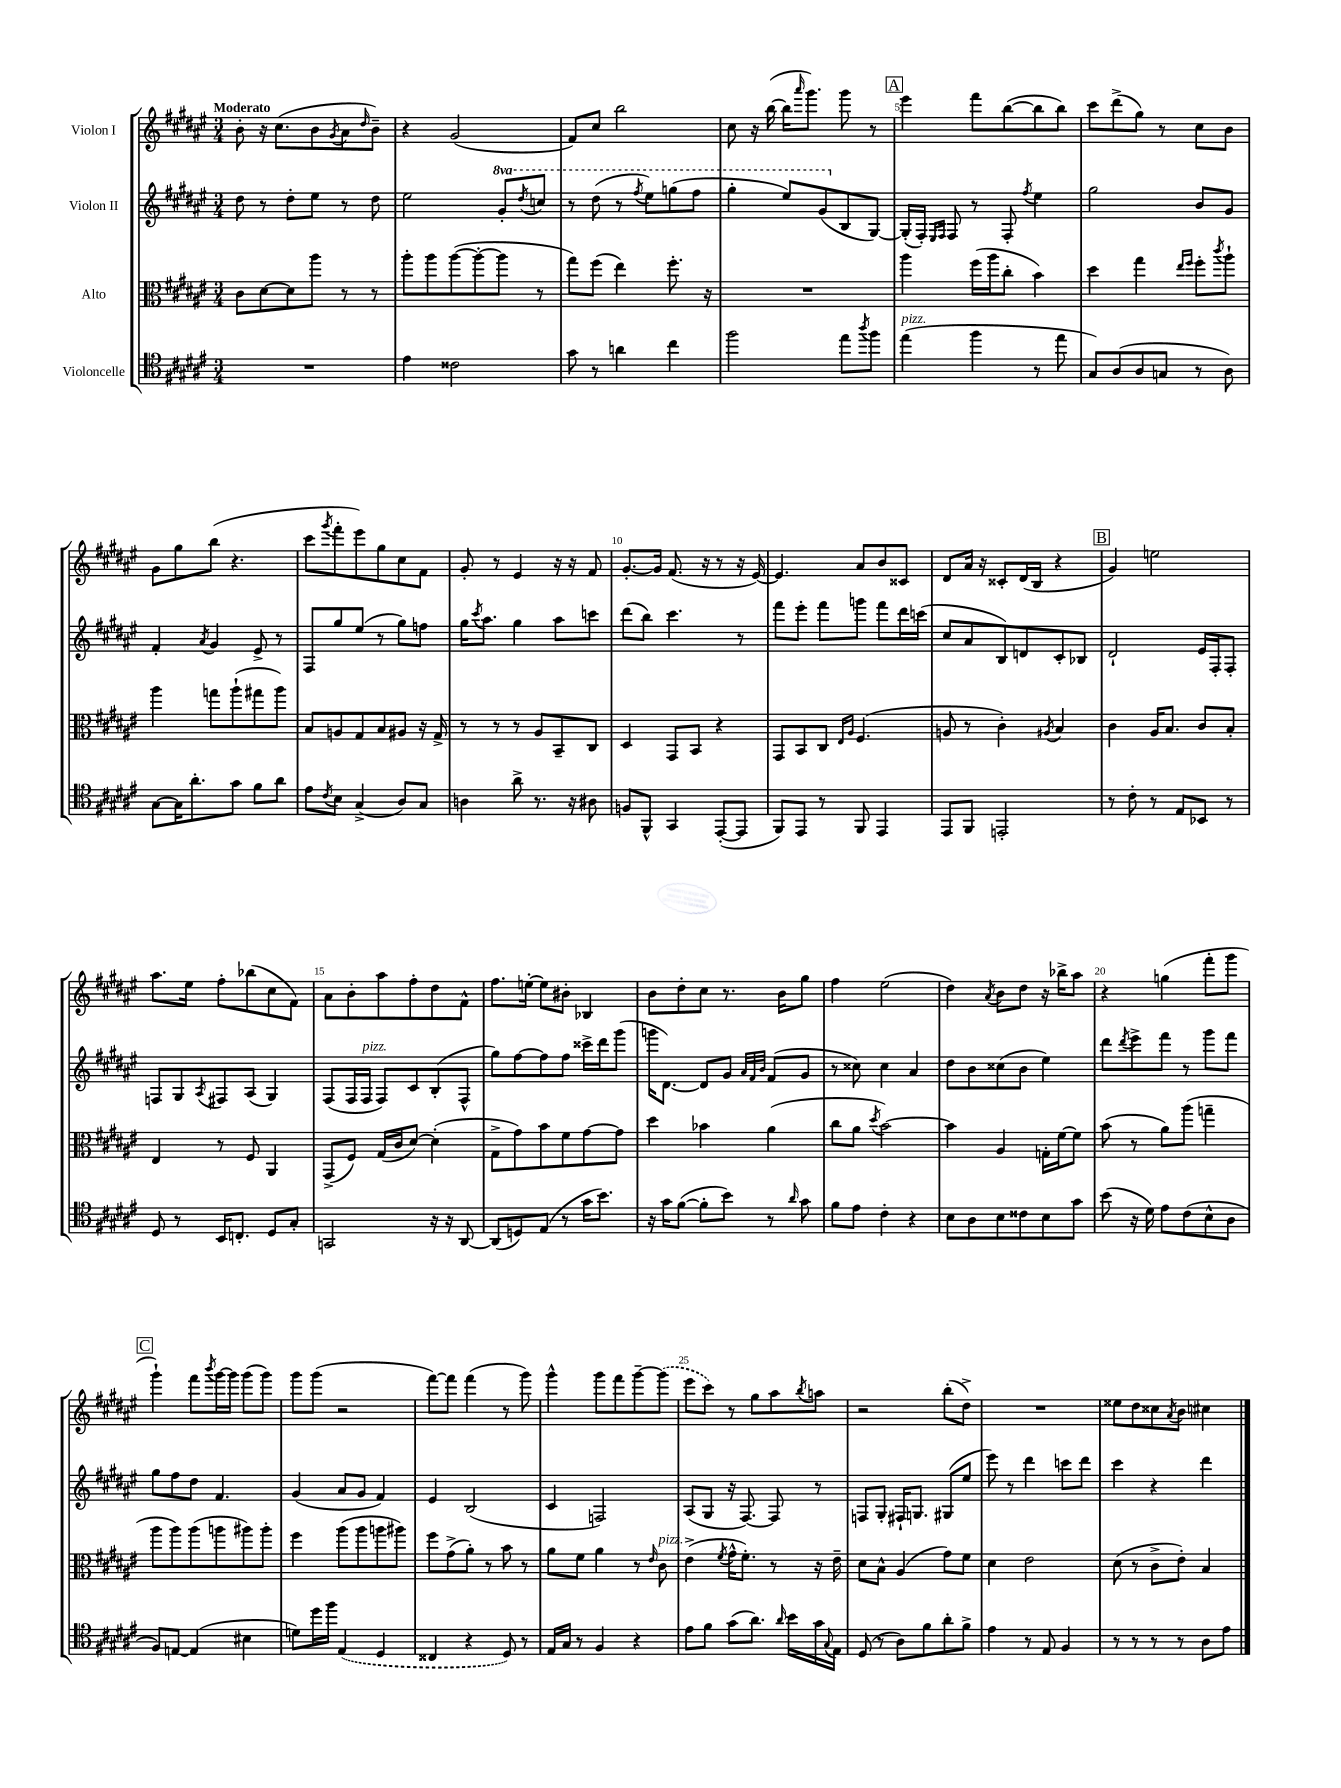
<<
\new StaffGroup <<
\new Staff = "s0" \with { instrumentName = "Violon I" } {
    \clef treble \key fis \major \numericTimeSignature \time 3/4 \tempo "Moderato"
    b'8-. r16 cis''8.( b'8 \acciaccatura { gis'8 } ais'8 \grace { dis''16 } b'8--) |
    r4 gis'2( |
    fis'8) cis''8 b''2 |
    cis''8 r16 b''16~( b''16 \grace { ais'''16 } gis'''8.) gis'''8 r8 |
    \mark \markup { \box "A" } eis'''4 fis'''8 b''8~( b''8 b''8) |
    cis'''8 dis'''8->( gis''8) r8 cis''8 b'8 |
    gis'8 gis''8 b''8( r4. |
    cis'''8 \acciaccatura { gis'''8 } fis'''8-. eis'''8) gis''8 cis''8 fis'8 |
    gis'8-. r8 eis'4 r16 r16 fis'8 |
    gis'8.~-. gis'16 fis'8.( r16 r8 r16 eis'16~) |
    eis'4. ais'8 b'8 cisis'8 |
    dis'8 ais'16 r16 cisis'8-. dis'16( b16 r4 |
    \mark \markup { \box "B" } gis'4) e''2 |
    ais''8. eis''16 fis''8-. bes''8( cis''8 fis'8) |
    ais'8 b'8-. ais''8 fis''8-. dis''8 fis'8-^ |
    fis''8. e''16~-. e''8 bis'8-. bes4 |
    b'8 dis''8-. cis''8 r8. b'16 gis''8 |
    fis''4 eis''2( |
    dis''4) \acciaccatura { ais'8 } b'8 dis''8 r16 bes''16-> ais''8 |
    r4 g''4( fis'''8-. gis'''8 |
    \mark \markup { \box "C" } gis'''4-!) fis'''8 \acciaccatura { b'''8 } gis'''16~ gis'''16 gis'''8( gis'''8) |
    gis'''8 gis'''8( r2 |
    fis'''8~) fis'''8 fis'''4( r8 gis'''8) |
    gis'''4-^ gis'''8 fis'''8 gis'''8~-- \once \slurDashed gis'''8( |
    eis'''8 cis'''8) r8 gis''8 ais''8 \acciaccatura { b''8 } a''8 |
    r2 b''8-.( dis''8->) |
    R2. |
    eisis''8 dis''8 cisis''8 \acciaccatura { ais'8 } b'8 cis''4 \bar "|." |
}
\new Staff = "s1" \with { instrumentName = "Violon II" } {
    \clef treble \key fis \major \numericTimeSignature \time 3/4 \set Staff.ottavationMarkups = #ottavation-simple-ordinals
    dis''8 r8 dis''8-. eis''8 r8 dis''8 |
    eis''2 \ottava #1 gis''8-. \acciaccatura { dis'''8 } c'''8 |
    r8 dis'''8( r8 \acciaccatura { fis'''8 } eis'''8) g'''8( fis'''8 |
    gis'''4-. eis'''8) gis''8( \ottava #0 b8 gis8~) |
    \mark \markup { \box "A" } gis16-.( fis16-.) \grace { eis16 fis16 } fis8 r8 fis8-. \acciaccatura { fis''8 } eis''4 |
    gis''2 b'8 gis'8 |
    fis'4-. \acciaccatura { ais'8 } gis'4 eis'8-> r8 |
    fis8 gis''8 eis''8( r8 gis''8) f''8 |
    gis''16 \acciaccatura { cis'''8 } ais''8. gis''4 ais''8 c'''8 |
    dis'''8( b''8) cis'''4. r8 |
    fis'''8 eis'''8-. fis'''8 g'''8 fis'''8 dis'''16 c'''16( |
    cis''8 ais'8 b8) d'8 cis'8-. bes8 |
    \mark \markup { \box "B" } dis'2-! eis'16 fis16-. fis8-. |
    f8 gis8 \acciaccatura { ais8 } fis8 ais8( gis4) |
    fis8( fis16 fis16^\markup { \italic "pizz." } fis8) cis'8 b8-.( fis8-^ |
    gis''8) fis''8~ fis''8 fis''8 cisis'''16-> dis'''16 gis'''8( |
    g'''16 dis'8.~) dis'8 gis'8 \grace { ais'32 fis'32 b'32 } fis'8( gis'8 |
    r8 cisis''8) cisis''4 ais'4 |
    dis''8 b'8 cisis''8( b'8 eis''4) |
    dis'''8 \acciaccatura { dis'''8 } eis'''8-> fis'''8 r8 gis'''8 fis'''8 |
    \mark \markup { \box "C" } gis''8 fis''8 dis''8 fis'4. |
    gis'4( ais'8 gis'8 fis'4) |
    eis'4 b2( |
    cis'4 f2) |
    ais8( gis8 r16 fis8.~) fis8 r8 |
    f8 gis8-. fis16-! g8. gis8( eis''8 |
    eis'''8) r8 dis'''4 c'''8 dis'''8 |
    cis'''4 r4 dis'''4 \bar "|." |
}
\new Staff = "s2" \with { instrumentName = "Alto" } {
    \clef alto \key fis \major \numericTimeSignature \time 3/4
    cis'8 dis'8~ dis'8 ais''8 r8 r8 |
    ais''8-. ais''8 ais''8~( ais''8~-. ais''8 r8 |
    gis''8) fis''8( eis''4) fis''8.-. r16 |
    R2. |
    \mark \markup { \box "A" } ais''4 fis''16( ais''16 cis''8-. b'4) |
    dis''4 gis''4 \grace { eis''16 fis''16 } fis''8-. \acciaccatura { cis'''8 } ais''8-! |
    ais''4 g''8 ais''8-!( gis''8 ais''8) |
    b8 a8 gis8 b8 ais8 r16 gis16-> |
    r8 r8 r8 ais8 b,8-- cis8 |
    dis4 gis,8 b,8 r4 |
    gis,8 b,8 cis8 \grace { eis16 ais16 } fis4.( |
    a8 r8 cis'4-.) \acciaccatura { ais8 } b4 |
    \mark \markup { \box "B" } cis'4 ais16 b8. cis'8 b8-. |
    eis4 r8 fis8 ais,4 |
    gis,8->( fis8) gis16( cis'16 dis'8~) dis'4-.( |
    gis8-> gis'8) b'8 fis'8 gis'8~ gis'8 |
    dis''4 bes'4 ais'4( |
    cis''8 ais'8 \acciaccatura { dis''8 } b'2~) |
    b'4 ais4 g16-. fis'16~ fis'8 |
    b'8( r8 ais'8) ais''8( g''4-- |
    \mark \markup { \box "C" } ais''8 ais''8) ais''8( a''8 ais''8) ais''8-. |
    fis''4 ais''8( ais''8 a''8 ais''8) |
    fis''8 gis'8->( ais'8-.) r8 b'8 r8 |
    ais'8 fis'8 ais'4 r8 \grace { eis'16 } cis'8^\markup { \italic "pizz." } |
    eis'4->( \acciaccatura { fis'8 } gis'16-^ fis'8.-.) r8 r16 eis'16-- |
    dis'8 b8-^ ais4( gis'8) fis'8 |
    dis'4 eis'2 |
    dis'8( r8 cis'8-> eis'8-.) b4 \bar "|." |
}
\new Staff = "s3" \with { instrumentName = "Violoncelle" } {
    \clef tenor \key fis \major \numericTimeSignature \time 3/4
    R2. |
    eis'4 cisis'2 |
    gis'8 r8 a'4 cis''4 |
    fis''2 eis''8 \acciaccatura { ais''8 } fis''8 |
    \mark \markup { \box "A" } eis''4^\markup { \italic "pizz." }( fis''4 r8 eis''8 |
    gis8) ais8( ais8 g8 r8 ais8) |
    gis8~ gis16 ais'8.-. gis'8 fis'8 ais'8 |
    eis'8 \acciaccatura { cis'8 } b8 gis4->( ais8) gis8 |
    a4 ais'8-> r8. r16 ais8 |
    f8 fis,8-^ gis,4 eis,8~-.( eis,8 |
    fis,8) eis,8 r8 fis,8 eis,4 |
    eis,8 fis,8 e,2-. |
    \mark \markup { \box "B" } r8 cis'8-. r8 eis8 bes,8 r8 |
    dis8 r8 b,16 c8.-. dis8 gis8-. |
    g,2 r16 r16 ais,8~ |
    ais,8( d8) eis8( r8 gis'16 b'8.) |
    r16 gis'16 fis'8~( fis'8-. b'8) r8 \grace { ais'16 } gis'8 |
    fis'8 eis'8 cis'4-. r4 |
    b8 ais8 b8 cisis'8 b8 gis'8 |
    b'8( r16 dis'16) eis'8 cis'8( b8-^ ais8 |
    \mark \markup { \box "C" } fis8) e8~ e4( bis4 |
    d'8) dis''16 fis''16 \once \slurDashed eis4( dis4 |
    cisis4 r4 dis8) r8 |
    eis16 gis16 r8 fis4 r4 |
    eis'8 fis'8 gis'8( ais'8.) \grace { ais'16 } b'16 gis'16 \appoggiatura { gis8 } eis16 |
    dis8( r8 ais8) fis'8 ais'8-. fis'8-> |
    eis'4 r8 eis8 fis4 |
    r8 r8 r8 r8 ais8 eis'8 \bar "|." |
}
>>
>>
\layout { \context { \Score \override BarNumber.break-visibility = ##(#f #t #t) barNumberVisibility = #(every-nth-bar-number-visible 5) } }
